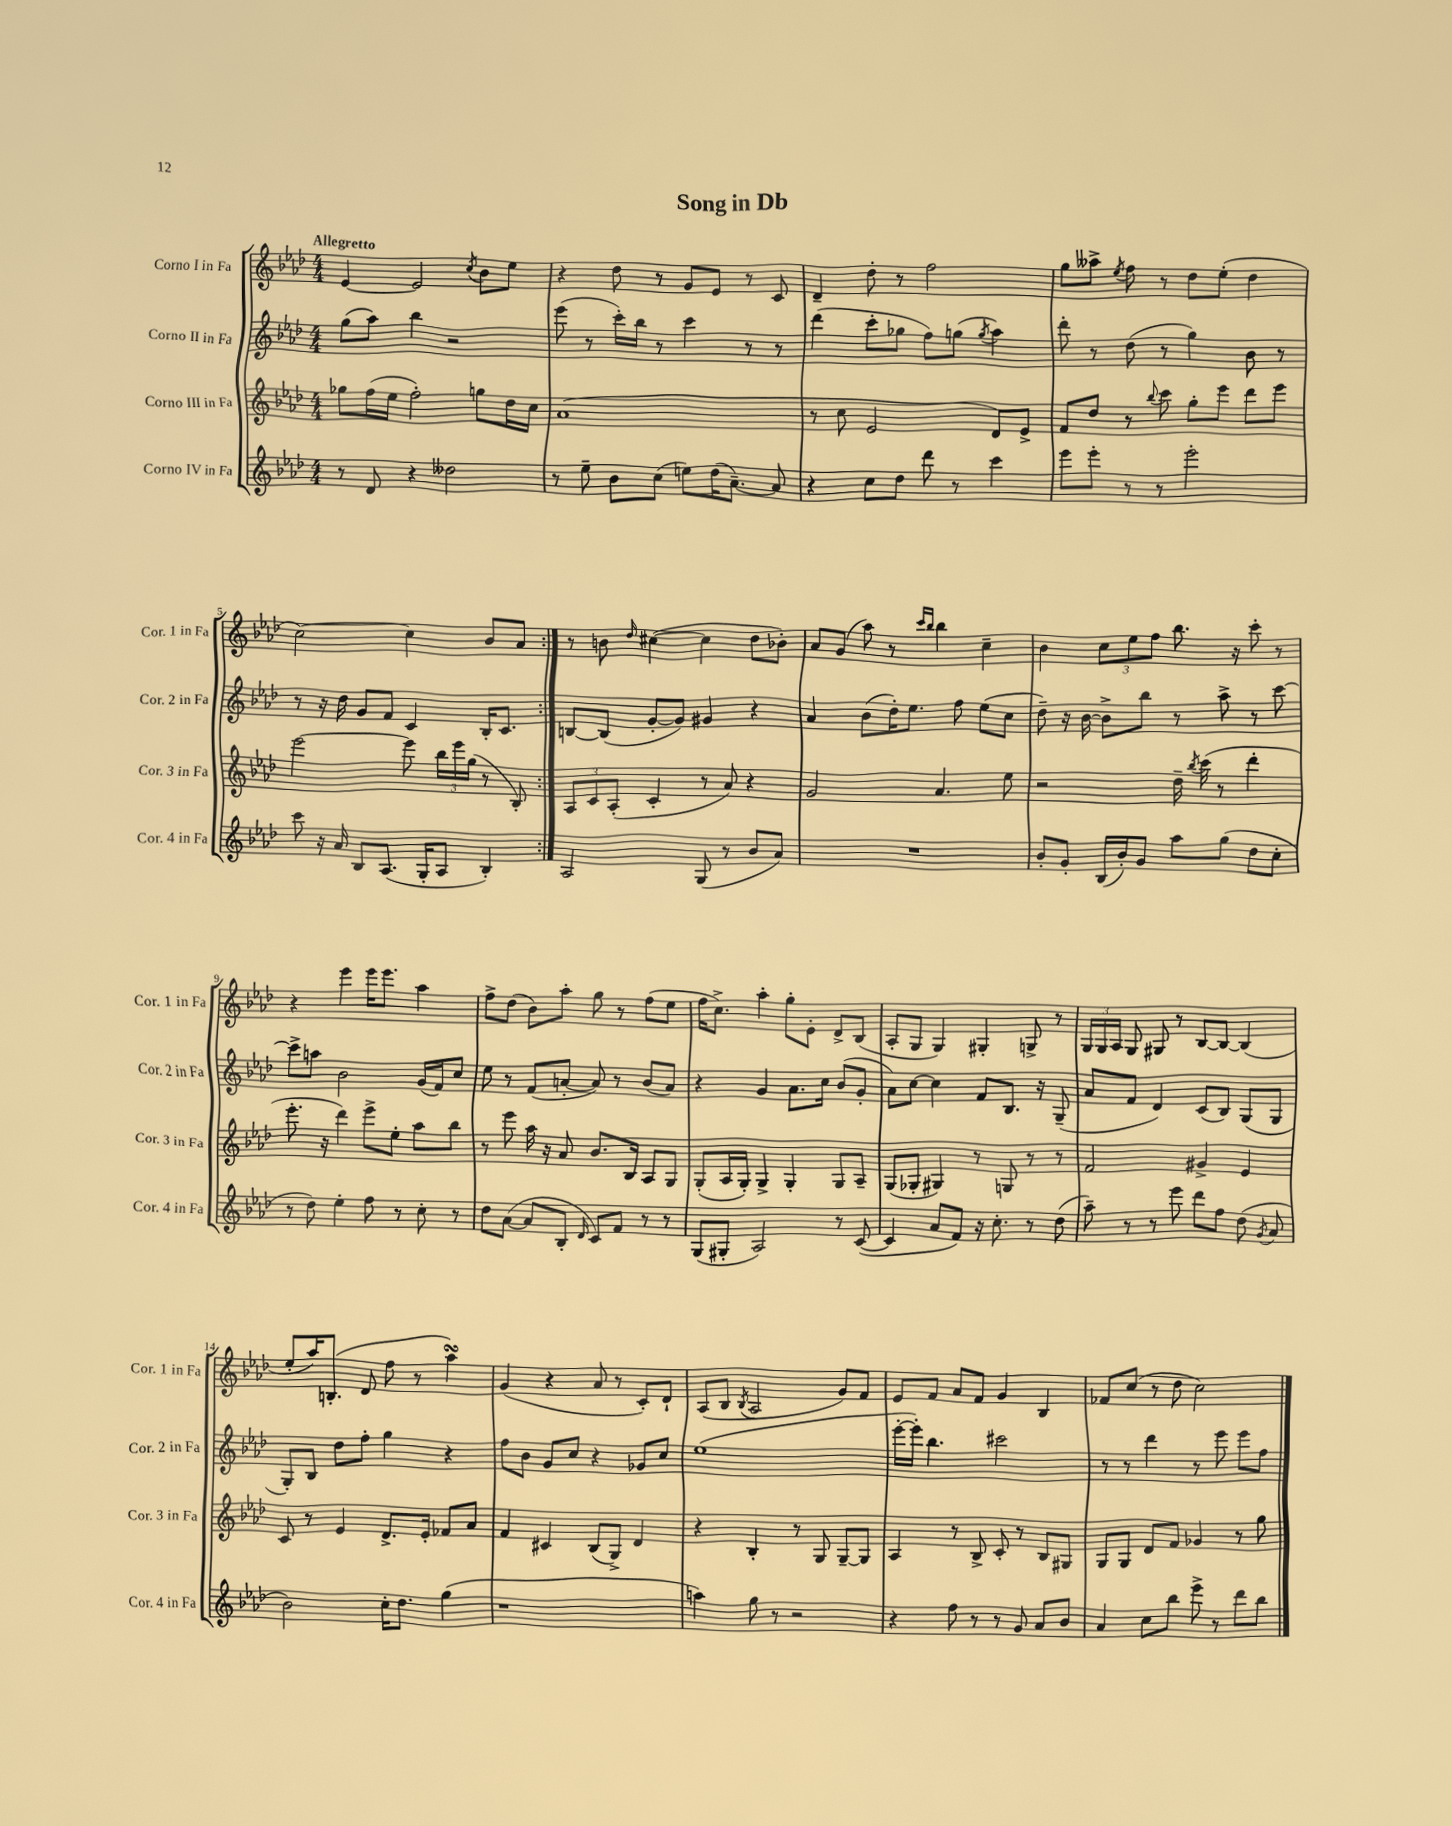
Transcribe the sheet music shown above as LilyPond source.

\header { title = "Song in Db" }
<<
\new StaffGroup <<
\new Staff = "s0" \with { instrumentName = "Corno I in Fa" shortInstrumentName = "Cor. 1 in Fa" } {
    \clef treble \key aes \major \numericTimeSignature \time 4/4 \tempo "Allegretto"
    \autoBeamOff \repeat volta 2 { ees'4~ ees'2 \acciaccatura { c''8 } bes'8[ ees''8] |
    r4 des''8 r8 g'8[ ees'8] r8 c'8 |
    des'4-- des''8-. r8 f''2 |
    g''8[ aeses''8]-> \acciaccatura { ees''8 } f''8 r8 des''8[ ees''8]-.( des''4 |
    c''2~) c''4 bes'8[ aes'8] | }
    r8 b'8 \grace { des''16 } cis''4~( cis''4 des''8[ bes'8]-.) |
    aes'8[ g'8]( aes''8) r8 \grace { c'''16[ bes''16] } bes''4 c''4-- |
    bes'4 \tuplet 3/2 { c''8[ ees''8 f''8] } bes''8. r16 c'''8-. r8 |
    r4 ees'''4 ees'''16[ ees'''8.] aes''4 |
    f''8[-> des''8]( bes'8[) aes''8]-. g''8 r8 f''8[( ees''8] |
    f''16[ c''8.]->) aes''4-. g''8[-. ees'8]-. des'8[-> bes8]( |
    aes8[-. g8] g4) gis4-. g8-> r8 |
    \tuplet 3/2 { g16[ g16 aes16] } g8 gis8 r8 bes8[~ bes8]~ bes4( |
    ees''8[-. aes''16) b8.]-.( des'8 f''8 r8 aes''4\turn) |
    g'4( r4 aes'8 r8 c'8[-.) des'8]-! |
    aes8[( bes8] \acciaccatura { bes8 } aes2 g'8[) f'8] |
    ees'8[ f'8] aes'8[ f'8] g'4 bes4 |
    fes'8[ c''8]( r8 des''8 c''2) \bar "|." |
}
\new Staff = "s1" \with { instrumentName = "Corno II in Fa" shortInstrumentName = "Cor. 2 in Fa" } {
    \clef treble \key aes \major \numericTimeSignature \time 4/4
    \autoBeamOff \repeat volta 2 { g''8[( aes''8]) bes''4 r2 |
    ees'''8( r8 c'''16[-.) bes''16] r8 c'''4 r8 r8 |
    des'''4( c'''8[-. ges''8] f''8[) g''8]( \acciaccatura { g''8 } aes''4) |
    des'''8-. r8 des''8( r8 g''4) bes'8 r8 |
    r8 r16 des''16 g'8[ f'8] c'4 bes16[-. c'8.] | }
    b8[~ b8]( g'8[~-. g'8]) gis'4 r4 |
    aes'4 bes'8[( des''16-.) ees''8.] f''8 ees''8[( c''8] |
    des''8--) r16 bes'16~ bes'8[-> bes''8] r8 aes''8-> r8 c'''8~ |
    c'''8[-> a''8] bes'2 g'16[( f'16) c''8] |
    ees''8 r8 f'8[( a'8]~-. a'8) r8 bes'8[( a'8]) |
    r4 g'4 aes'8.[ c''16] bes'8[( g'8]-. |
    aes'8[) c''8]~ c''4 f'8[ bes8.] r16 g8--( |
    aes'8[ f'8] des'4) c'8[( bes8]) g8[( g8] |
    g8[-.) bes8] des''8[ f''8]-. g''4 r4 |
    f''8[ bes'8] g'8[ c''8] r4 ges'8[ c''8] |
    ees''1( |
    ees'''16[~-. ees'''16]-.) bes''4. cis'''2 |
    r8 r8 des'''4 r8 ees'''8 ees'''8[ f''8] \bar "|." |
}
\new Staff = "s2" \with { instrumentName = "Corno III in Fa" shortInstrumentName = "Cor. 3 in Fa" } {
    \clef treble \key aes \major \numericTimeSignature \time 4/4
    \autoBeamOff \repeat volta 2 { ges''8[ f''16( ees''16] f''2-.) g''8[ des''16 c''16] |
    aes'1( |
    r8 c''8 ees'2 des'8[) ees'8]-> |
    f'8[ des''8] r8 \appoggiatura { bes''8 } c'''8 g''8[-. ees'''8] des'''8[ ees'''8] |
    ees'''2~ ees'''8 \tuplet 3/2 { bes''16[ ees'''16 g''16]( } r8 bes8-.) | }
    \tuplet 3/2 { aes8[ c'8 aes8]-.( } c'4-. r8 aes'8) r4 |
    g'2 aes'4. ees''8 |
    r2 des''16-- \acciaccatura { bes''8 } c'''16( r8 des'''4-. |
    ees'''8.-. r16 des'''4) ees'''8[-> ees''8]-. aes''8[ bes''8] |
    r8 ees'''8 aes''16 r16 aes'8 bes'8.[ bes16] aes8[ g8] |
    g8[-.( aes16 g16]-.) g4-> g4-. g8[ aes8]-- |
    g8[( ges8]-. gis4) r8 g8 r8 r8 |
    f'2 gis'4-> ees'4 |
    c'8 r8 ees'4 des'8.[-> ees'16]-. fes'8[ aes'8] |
    f'4 cis'4 bes8[( g8]->) des'4 |
    r4 bes4-. r8 g8 g8[~-- g8] |
    aes4 r8 bes8-> c'8-. r8 bes8[ gis8] |
    g8[ g8] des'8[ f'8] ges'4 r8 g''8 \bar "|." |
}
\new Staff = "s3" \with { instrumentName = "Corno IV in Fa" shortInstrumentName = "Cor. 4 in Fa" } {
    \clef treble \key aes \major \numericTimeSignature \time 4/4
    \autoBeamOff \repeat volta 2 { r8 des'8 r4 deses''2 |
    r8 ees''8-- bes'8[ c''8]( e''8[) des''16( aes'8.]~--) aes'8 |
    r4 c''8[ des''8] des'''8 r8 c'''4 |
    ees'''8[ ees'''8]-. r8 r8 ees'''2-. |
    c'''8 r16 aes'16 bes8[ aes8.]( g16[-. aes8] bes4-.) | }
    aes2 g8( r8 bes'8[ aes'8]) |
    R1 |
    bes'8[-. g'8]-. bes16[( bes'16-.) g'8] aes''8[ g''8]( des''8[ c''8]-. |
    r8 des''8) ees''4-. f''8 r8 c''8-. r8 |
    des''8[ aes'8]~( aes'8[ bes8]-. \grace { des'16 } c'8[) f'8] r8 r8 |
    g8[( gis8]-. aes2) r8 c'8~( |
    c'4 aes'8[ f'8]) r16 c''8.-. r8 des''8( |
    aes''8--) r8 r8 ees'''8 des'''8[ f''8] des''8( \acciaccatura { g'8 } aes'8 |
    bes'2) c''16[-. des''8.] g''4( |
    r1 |
    a''4) g''8 r8 r2 |
    r4 f''8 r8 r8 g'8 aes'8[ bes'8] |
    aes'4 c''8[ bes''8] ees'''8-> r8 des'''8[ bes''8] \bar "|." |
}
>>
>>
